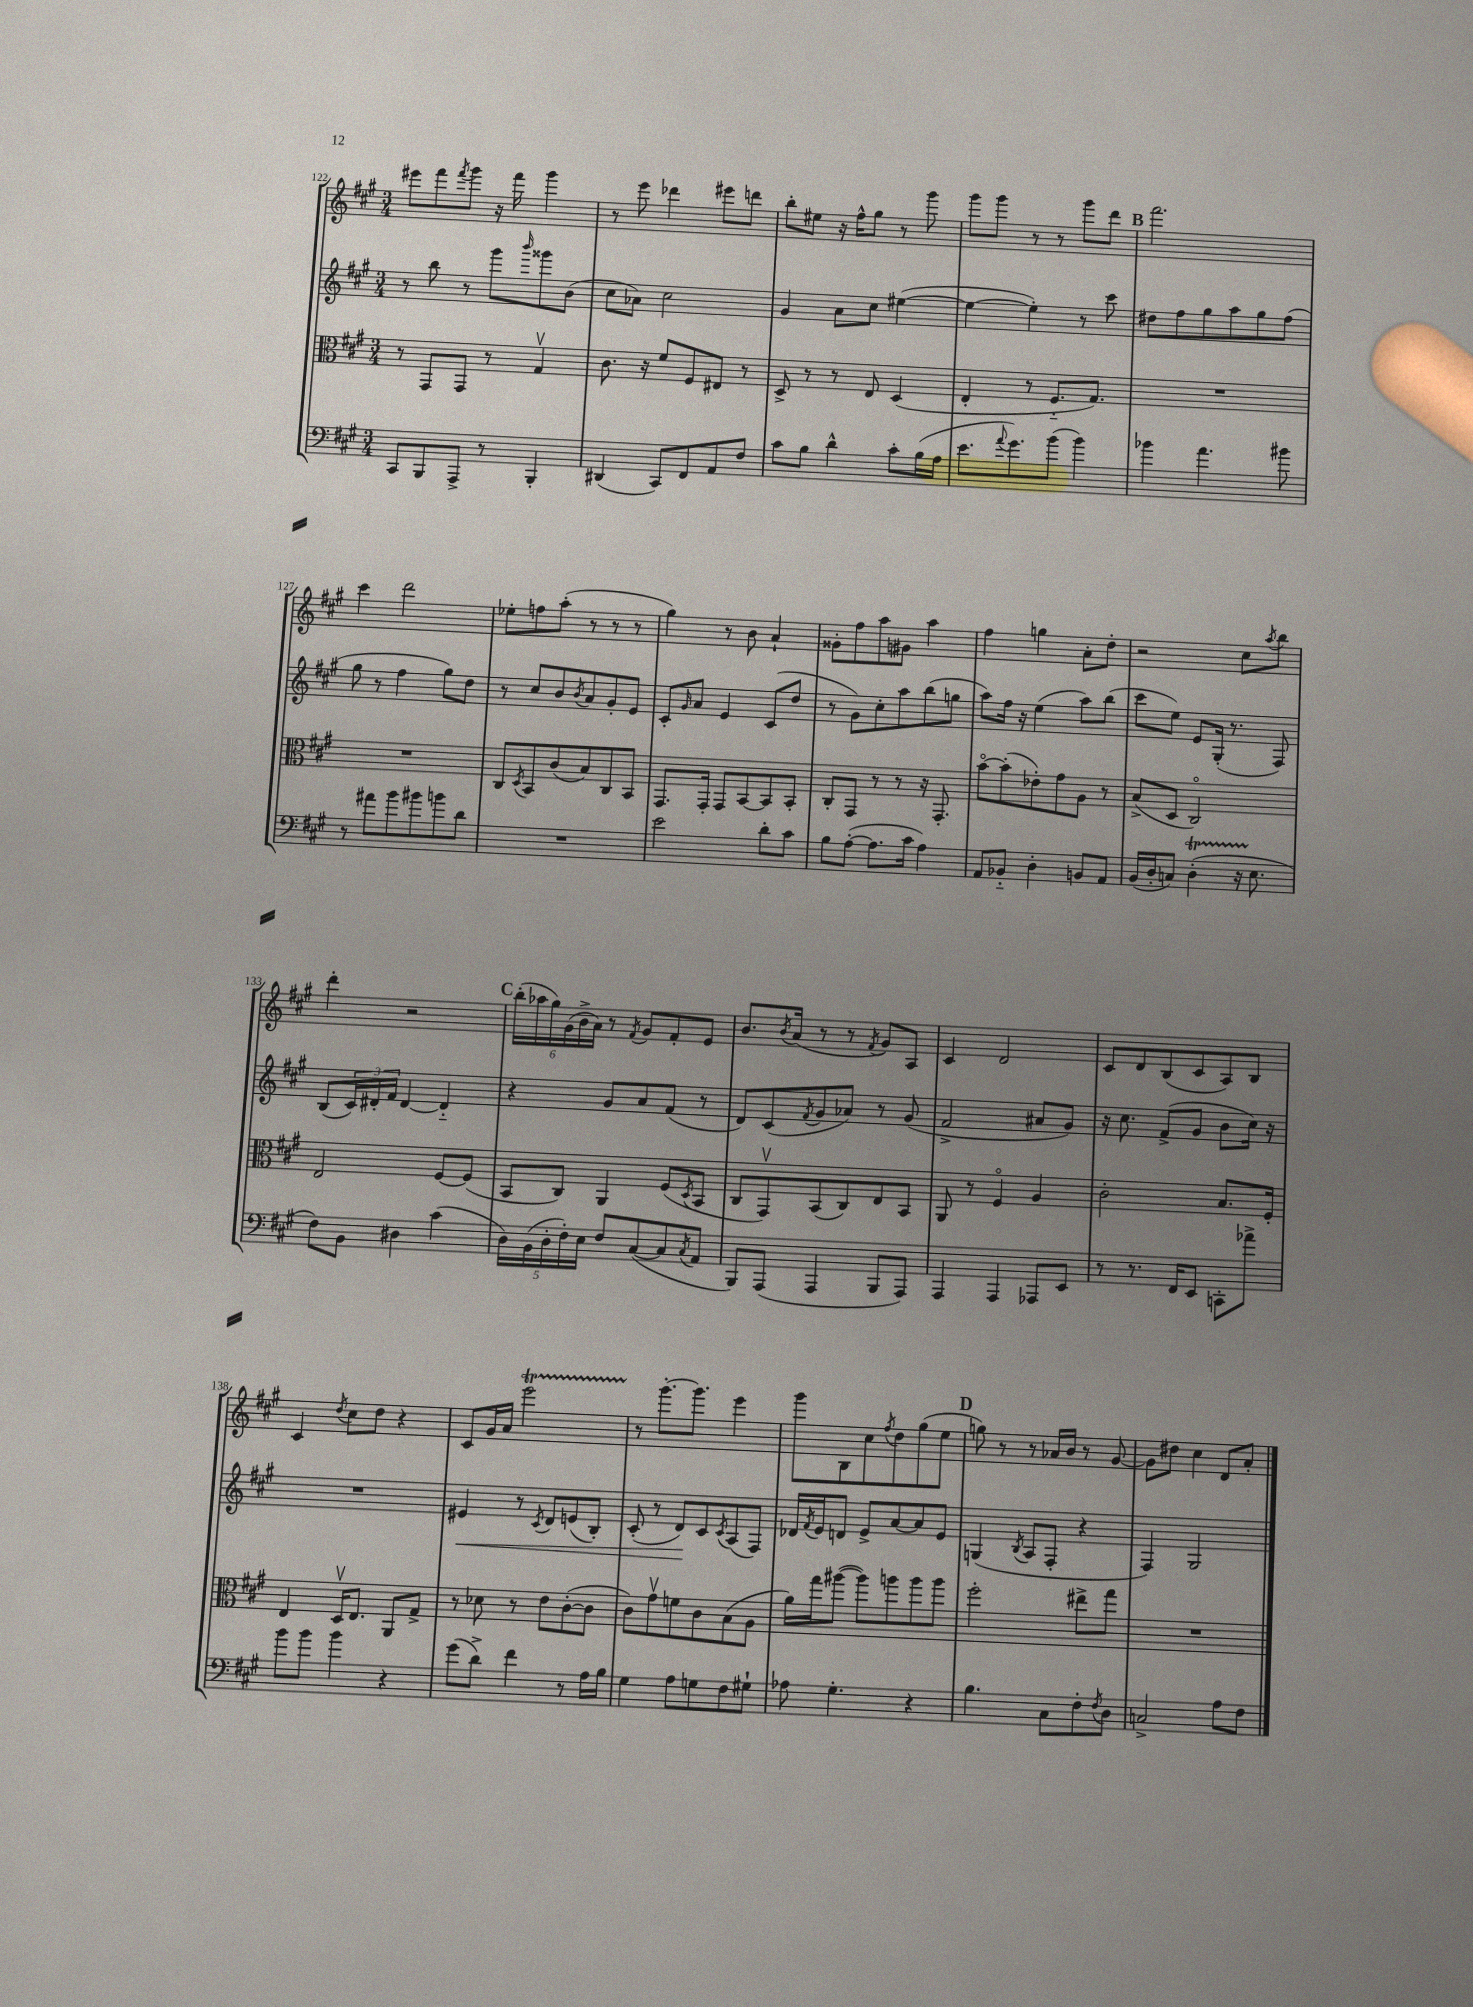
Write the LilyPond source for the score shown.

<<
\new StaffGroup <<
\new Staff = "s0" {
    \clef treble \key a \major \numericTimeSignature \time 3/4
    eis'''8 fis'''8 \acciaccatura { fis'''8 } gis'''8 r16 fis'''16 gis'''4 |
    r8 e'''8 des'''4 eis'''8 d'''8 |
    b''8-. eis''8 r16 fis''16-^ gis''8 r8 gis'''8 |
    gis'''8 gis'''8 r8 r8 gis'''8 d'''8 |
    \mark \markup { \bold "B" } fis'''2. |
    cis'''4 d'''2 |
    ees''8-. f''8 a''8-.( r8 r8 r8 |
    gis''4) r8 b'8 a'4-! |
    gisis'8-. fis''8 a''8 gis'8 a''4 |
    fis''4 g''4 a'8-. d''8-. |
    r2 cis''8 \acciaccatura { a''8 } b''8 |
    d'''4-. r2 |
    \mark \markup { \bold "C" } \tuplet 6/4 { b''16-.( aes''16 gis''16) gis'16( b'16-> a'16) } r8 \acciaccatura { fis'8 } gis'8 fis'8-. e'8 |
    b'8. \acciaccatura { b'8 } a'16( r8 r8 \acciaccatura { fis'8 } gis'8) a8 |
    cis'4 d'2 |
    cis'8 d'8 b8( cis'8 a8) b8 |
    cis'4 \acciaccatura { d''8 } cis''8 d''8 r4 |
    cis'8 gis'16 a'16 e'''2\startTrillSpan |
    r8\stopTrillSpan gis'''8.~-. gis'''8. e'''4 |
    gis'''8 b8 cis''8 \acciaccatura { fis''8 } d''8 gis''8( e''8 |
    \mark \markup { \bold "D" } g''8) r8 r8 aes'16 b'16 r8 gis'8~ |
    gis'8 dis''8 cis''4 d'8 a'8-. \bar "|." |
}
\new Staff = "s1" {
    \clef treble \key a \major \numericTimeSignature \time 3/4
    r8 b''8 r8 gis'''8 \grace { b'''16 } gisis'''8 b'8( |
    cis''8 aes'8) cis''2 |
    gis'4 a'8 cis''8 eis''4~( |
    eis''4~ eis''4-.) r8 cis'''8 |
    \mark \markup { \bold "B" } dis''8 fis''8 gis''8 a''8 gis''8 fis''8( |
    gis''8 r8 fis''4 gis''8) d''8 |
    r8 cis''8 b'8 \acciaccatura { b'8 } a'8 gis'8-. e'8 |
    cis'8-. \grace { gis'16 } a'8 e'4 cis'8( d''8 |
    r8 gis'8) cis''8-. a''8 b''8( g''8 |
    a''8) fis''16 r16 e''4( a''8) b''8( |
    cis'''8 e''8) e'8 gis16-.( r8. fis8) |
    b8( \tuplet 3/2 { cis'16) dis'16-. fis'16 } dis'4~ dis'4-_ |
    \mark \markup { \bold "C" } r4 gis'8 a'8 fis'8( r8 |
    d'8) cis'8( \acciaccatura { fis'8 } gis'8 aes'8) r8 gis'8( |
    fis'2-> ais'8 gis'8) |
    r16 cis''8. fis'8->( gis'8 b'8 cis''16) r16 |
    R2. |
    eis'4\< r8 \acciaccatura { cis'8 } d'8 e'8( b8-.) |
    cis'8-.( r8 d'8\!) cis'8 \acciaccatura { cis'8 } a8( fis8) |
    des'16 \acciaccatura { fis'8 } e'16 d'8 e'8-> a'8~ a'8 e'8 |
    \mark \markup { \bold "D" } g4( \acciaccatura { b8 } a8 fis8-. r4 |
    fis4) gis2 \bar "|." |
}
\new Staff = "s2" {
    \clef alto \key a \major \numericTimeSignature \time 3/4
    r8 gis,8 gis,8 r8 gis4\upbow |
    cis'8. r16 fis'8 fis8 eis8 r8 |
    d8-> r8 r8 e8 d4( |
    e4-. r8 fis8.-_ gis8.) |
    \mark \markup { \bold "B" } R2. |
    R2. |
    cis8 \acciaccatura { d8 } b,8 cis'8( b8) cis8 b,8 |
    gis,8. gis,16-. gis,8 b,8~ b,8 b,8-. |
    cis8-. gis,8 r8 r8 r16 gis,8.-. |
    b'8~\flageolet b'8-.( ees'8-.) gis'8 a8 r8 |
    b8->( d8 cis2\flageolet) |
    e2 fis8~ fis8( |
    \mark \markup { \bold "C" } b,8 cis8) a,4 fis8( \acciaccatura { d8 } b,8 |
    cis8 gis,8\upbow) b,8( cis8) e8 b,8 |
    a,8 r8 fis4\flageolet a4 |
    cis'2-. b8. fis16-. |
    e4 d16\upbow e8. a,8 gis8-> |
    r8 des'8 r8 e'8 cis'8~-.( cis'8 |
    cis'8) gis'8\upbow f'8 cis'8 b8( a8 |
    a'16) gis''16 ais''8~( ais''8) a''8 a''8 a''8 |
    \mark \markup { \bold "D" } fis''2-. eis''8-> gis''8 |
    R2. \bar "|." |
}
\new Staff = "s3" {
    \clef bass \key a \major \numericTimeSignature \time 3/4
    cis,8 b,,8 a,,8-> r8 b,,4-. |
    dis,4( cis,8) fis,8 a,8 fis8 |
    cis'8 b8 d'4-^ cis'8-. b16( a16 |
    e'8. \appoggiatura { a'8 } gis'8.) b'8( b'4) |
    \mark \markup { \bold "B" } bes'4 a'4. bis'8 |
    r8 ais'8 b'8 bis'8 b'8 d'8 |
    R2. |
    e'2 d'8-. cis'8 |
    b8 a8~-.( a8. cis'16 a4) |
    a,8 bes,8-_ d4-. b,8 a,8 |
    b,16( d16-. c8) d4-.\startTrillSpan( r16 e8.\stopTrillSpan |
    fis8) b,8 dis4 cis'4( |
    \mark \markup { \bold "C" } \tuplet 5/4 { d16) b,16( d16-. fis16-.) e16 } fis8 cis8~( cis8 \acciaccatura { cis8 } a,8 |
    b,,8) a,,8( a,,4 b,,8 a,,8) |
    a,,4 a,,4 aes,,8 e,8 |
    r8 r8. fis,16 e,8 c,8-. aes'8-> |
    b'8 b'8 b'4 r4 |
    gis'8( d'8->) fis'4 r8 a16 b16 |
    gis4 a8 g8 fis8 gis8-! |
    aes8 gis4.-. r4 |
    \mark \markup { \bold "D" } b4. cis8 fis8-. \acciaccatura { fis8 } d8 |
    c2-> a8 fis8 \bar "|." |
}
>>
>>
\layout { \context { \Score currentBarNumber = #122 } }
